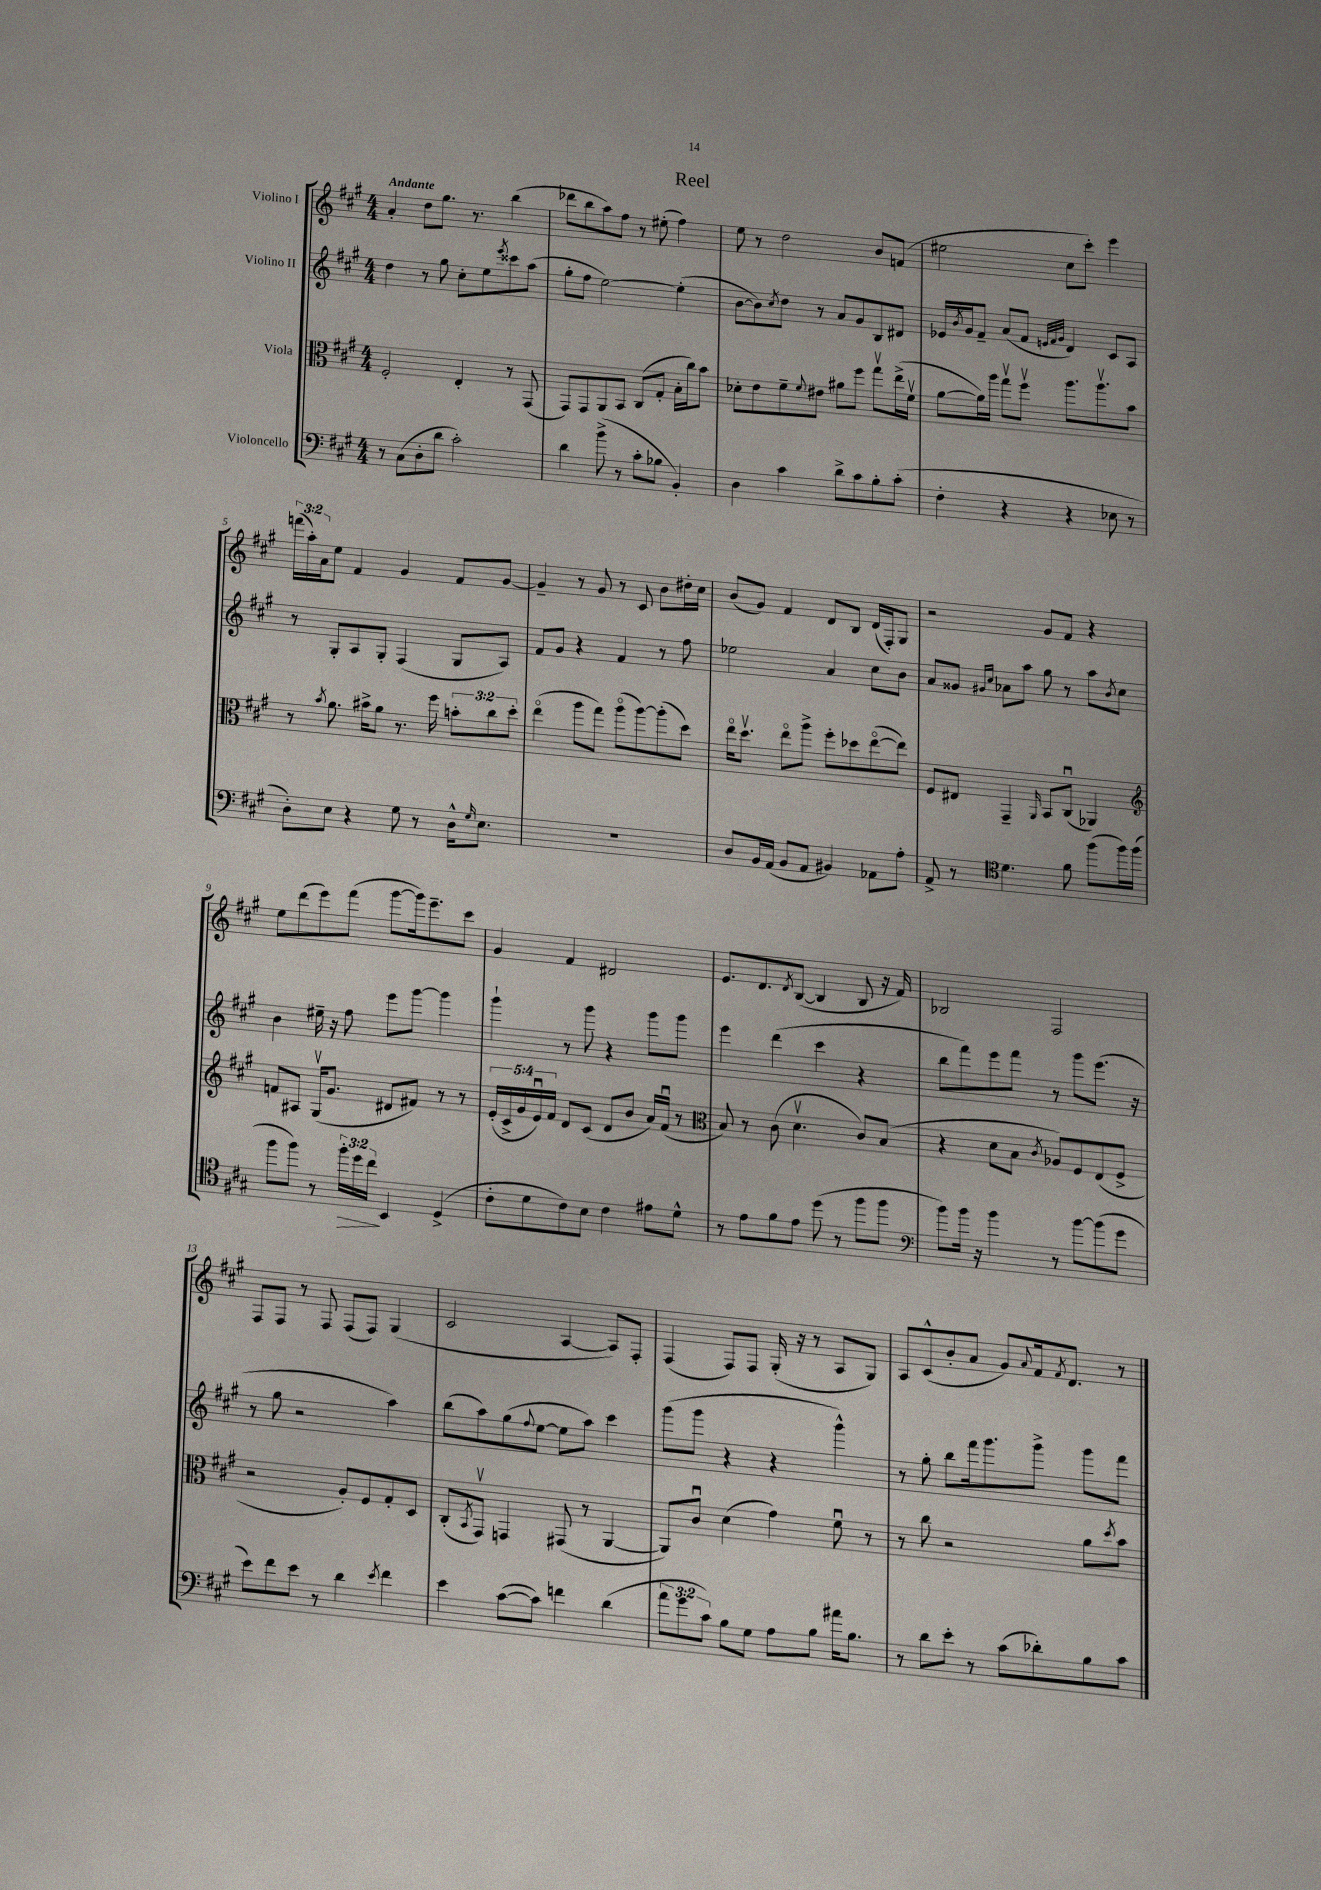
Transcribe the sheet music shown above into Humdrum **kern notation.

**kern	**kern	**kern	**kern
*staff4	*staff3	*staff2	*staff1
*clefF4	*clefC3	*clefG2	*clefG2
*k[f#c#g#]	*k[f#c#g#]	*k[f#c#g#]	*k[f#c#g#]
*M4/4	*M4/4	*M4/4	*M4/4
8r	2F#'/	4dd\	4a'/
(8C#\L	.	.	.
8D'\	.	8r	8dd\L
8d\J	.	8gg#\	8.gg#\J
2c#'\)	4E'/	8cc#'\L	.
.	.	.	8.r
.	.	8ee\	.
.	.	8qeee/	.
.	8r	8ccc##\	(4bb\
.	(8GG#/	(8aa\J	.
=	=	=	=
4d\	8GG#/L)	8gg#'\L	8ddd-\L
.	8GG#/	8ff#\J	8bb\
(8b^\	8AA/	[2ee\)	8aa\)
8r	8BB/J	.	8ff#\J
8c#'\L	(8C#/L	.	8r
8B-\J	8G#'/J	.	(8ee#'\
4BB'/)	16B'\LL	(4ee'\]	4ff#\)
.	16cc#\J)	.	.
.	8b\J	.	.
=	=	=	=
4D\	8d-'\L	[8b\L	8ee\
.	8e\	8b\])	8r
.	.	8qcc#/	.
4c#\	8f#~\	8dd\J	2dd\
.	8qqf#/	.	.
.	8e#\J	8r	.
8d^\L	8a#\L	8a/L	.
8c#\	8ff#\J	8g#/	.
8B'\	8gg#v\L	8B/	8b/L
(8c#'\J	(16ee^\L	8d#/J	(8f/J
.	16f#v\JJ	.	.
=	=	=	=
4F#'\	[8a\L	16e-/LL	2ee#\
.	.	8qb/	.
.	.	16g#/J	.
.	16a\]L)	8f#~/J	.
.	16aa\JJ	.	.
4r	8gg#v\L	(8a/L	.
.	8ff#v\J	8f#/J	.
.	.	32qqe/LLL	.
.	.	32qqf#/	.
.	.	32qqg#/JJJ	.
4r	8.aa\L	4d/)	8cc#\L
.	.	.	8ccc#'\J)
.	8.aav\	.	.
8E-\	.	8c#/L	4eee\
8r	8b\J	8A/J	.
=	=	=	=
8D'\L)	8r	8r	(24fff\LL
.	.	.	24aa'\)
.	.	.	24a\J
.	8qb/	.	.
8E\J	8.a\	8G#'/L	8ee\J
4r	.	8A/	4f#/
.	16b#^\LK	.	.
.	8a\J	8G#'/J	.
8G#\	8.r	(4F#/	4g#/
8r	.	.	.
.	16ff#\	.	.
16D^^\LK	12b'\L	8G#/L	8f#/L
16qqG#/	.	.	.
8.E\J	.	.	.
.	12cc#\	.	.
.	.	8A/J)	[8g#/J
.	12dd'\J	.	.
=	=	=	=
1r	(4eeo\	8f#/L	4g#~/]
.	.	8g#/J	.
.	8aa\L	4r	8r
.	8gg#\J)	.	8g#/
.	(8aao\L	4f#/	8r
.	[8aa\)	.	8c#/
.	(8aa'\]	8r	8b\L
.	8dd\J)	8ff#\	16dd#'\L
.	.	.	16cc#\JJ
=	=	=	=
8D/L	16eeo\LK	2ee-\	(8b/L
.	8.ddv\J	.	.
16BB/L	.	.	8g#/J)
(16AA/JJ	.	.	.
8BB/L	8eeo\L	.	4f#/
8AA/J	8aa^\J	.	.
4BB#/)	8ff#'\L	4a/	8d/L
.	8dd-\	.	8B/J
8AA-\L	([8eeo\	8cc#\L	(16d/LL
.	.	.	16F#'/J)
8A'\J	8ee\]J)	8b\J	8G#/J
=	=	=	=
8AA^/	8F#/L	8a/L	2r
8r	8E#/J	8g##/J	.
*clefC4	*	*	*
.	.	16qqg#/LL	.
.	.	16qqcc#/JJ	.
4.d\	4GG#~/	8a-\L	.
.	.	8aa\J	.
.	16qqAA/	.	.
.	8BB/L	8gg#\	8g#/L
8f#\	(8C#u/J	8r	8f#/J
(8ff#\L	4AA-/)	8aa\L	4r
.	.	8qb/	.
16ff#\L)	.	8cc#\J	.
(16ff#\JJ	.	.	.
=	=	=	=
*	*clefG2	*	*
8ff#\L	8f/L	4b\	8ee\L
8ff#\J)	8A#/J	.	(8ddd\
8r	(16G#v/LK	16ee#~\	8eee\)
.	8.g#/J	16r	.
24ff#'\LL	.	8ff#\	(8fff#\J
24dd\	.	.	.
24cc#\JJ	.	.	.
4BB/	8d#/L	8eee\L	[8ggg#\L
.	8f#/J)	[8ggg#\J	16ggg#\]k)
.	.	.	8.eee~\
(4D^/	8r	4ggg#\]	.
.	8r	.	8ccc#\J
=	=	=	=
8c#'\L	(20e'/LL	4ggg#`\	4g#/
.	20c#^/	.	.
.	20g#/	.	.
8d\	.	.	.
.	20eu/)	.	.
.	20f#/JJ	.	.
8c#\)	8d/L	8r	4f#/
8B\J	(8c#/J	8ggg#\	.
4c#\	8d/L	4r	2d#/
.	8b/J	.	.
8e#\L	16a/LL)	8ggg#\L	.
.	(16f#u/JJ	.	.
8d^^\J	8r	8ggg#\J	.
=	=	=	=
*	*clefC3	*	*
8r	8B/)	4eee\	8.e/L
8e\L	8r	.	.
.	.	.	8.d/
8f#\	(8c#\	(4ddd\	.
.	.	.	8qd/
8e\J	4.dv\	.	([8B/J
(8dd\	.	4ccc#\	4B/]
8r	.	.	.
8ff#\L	8c#/L)	4r	8B/
8ff#\J	(8B/J	.	16r
.	.	.	16f#/)
=	=	=	=
*clefF4	*	*	*
8b\L)	4r	8bb\L	2B-/
16b\Jk	.	8fff#\)	.
16r	.	.	.
4b\	8d\L	8eee\	.
.	8B\J	8fff#\J	.
.	8qc#/	.	.
8r	8A-/L)	8r	2F#/
[8b\L	8F#/	8ggg#\L	.
(8b\]	(8E/	(8.eee\J	.
8g#\J	8F#^/J	.	.
.	.	16r	.
=	=	=	=
8e\L)	2r	8r	8F#/L
8f#\	.	8gg#\	8F#/J
8e\J	.	2r	8r
8r	.	.	8F#/
4d\	8A'/L)	.	(8F#/L
.	8F#/	.	8F#/J)
8qe/	.	.	.
4f#\	8G#'/	4aa\)	(4G#/
.	8D/J	.	.
=	=	=	=
4e\	(8C#'/L	(8bb\L	2c#/
.	8qBB/	.	.
.	8GG#v/J)	8aa\)	.
([8c#\L	4GG/	(8gg#\	.
.	.	8qqff#/	.
8c#\]J)	.	[8ee\J	.
4f\	(8GG#/	8ee\]L	[4A/
.	8r	8aa\J)	.
(4d\	[4AA/	4ccc#\	8A/]L)
.	.	.	8F#'/J
=	=	=	=
12a\L	8AA/]L)	(8ggg#\L	(4F#/
12g#\	.	.	.
.	8c#u/J	8ggg#\J	.
12c#\J)	.	.	.
8B\L	(4d\	4r	8F#/L)
8G#\J	.	.	8F#/J
8A\L	4g#\)	4r	(16G#'/
.	.	.	16r
8B\J	.	.	8r
16a#\LK	8f#u\	4ggg#^^\)	8A/L
8.B\J	.	.	.
.	8r	.	8G#/J)
=	=	=	=
8r	8r	8r	8A/L
8d\L	8cc#\	8gg#'\	(8c#^^/
8e'\J	2r	8bb\L	8b'/
8r	.	16fff#\k	8a/J
.	.	8.ggg#\	.
(8c#\L	.	.	8g#/L)
.	.	.	8qqa/
8d-'\)	.	8ggg#^\J	16f#/k
.	.	.	8qf#/
.	.	.	8.d/J
8B\	8a\L	8ggg#\L	.
.	8qdd/	.	.
8c#\J	8b\J	8fff#\J	8r
==	==	==	==
*-	*-	*-	*-
